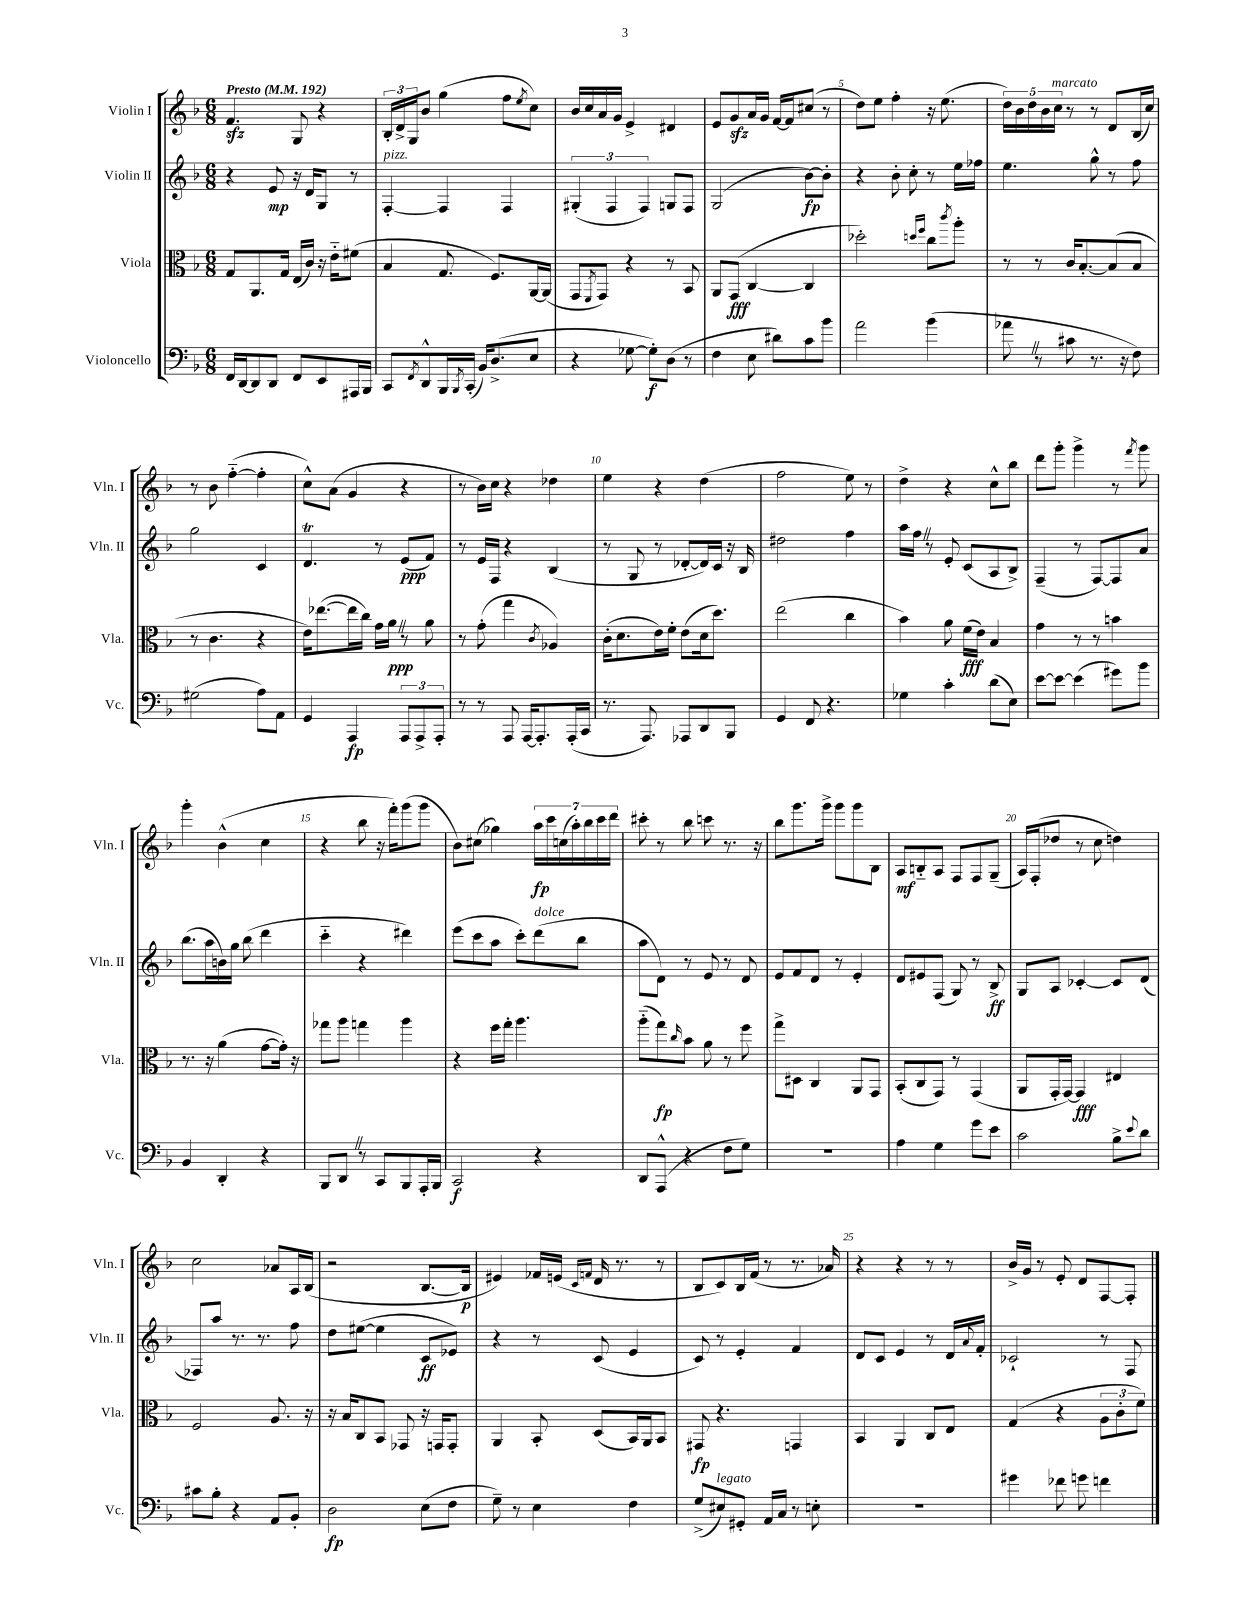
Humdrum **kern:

**kern	**dynam	**kern	**dynam	**kern	**dynam	**kern	**dynam
*part4	*part4	*part3	*part3	*part2	*part2	*part1	*part1
*staff4	*staff4	*staff3	*staff3	*staff2	*staff2	*staff1	*staff1
*I"Violoncello	*	*I"Viola	*	*I"Violin II	*	*I"Violin I	*
*I'Vc.	*	*I'Vla.	*	*I'Vln. II	*	*I'Vln. I	*
*clefF4	*	*clefC3	*	*clefG2	*	*clefG2	*
*k[b-]	*	*k[b-]	*	*k[b-]	*	*k[b-]	*
*M6/8	*	*M6/8	*	*M6/8	*	*M6/8	*
*MM192	*	*MM192	*	*MM192	*	*MM192	*
=1	=1	=1	=1	=1	=1	=1	=1
!	!	!	!	!	!	!LO:TX:a:B:t=Presto	!
16FF/LL	.	8G/L	.	4r	.	4.fzz/	.
[16DD/J	.	.	.	.	.	.	.
8DD/]	.	8.AA/	.	.	.	.	.
8DD/J	.	.	.	8e/	mp	.	.
.	.	16G/Jk	.	.	.	.	.
8FF/L	.	(16E/LL	.	16r	.	8G/	.
.	.	16c/JJ)	.	16d/KL	.	.	.
8EE/	.	16r	.	8G/J	.	4r	.
.	.	16e\KL	.	.	.	.	.
16AAA#X/L	.	(8f#X\J	.	8r	.	.	.
16BBB-/JJ	.	.	.	.	.	.	.
=2	=2	=2	=2	=2	=2	=2	=2
!	!	!	!	!LO:TX:a:i:t=pizz.	!	!	!
8CC/L	.	4B-/	.	[4F'/	.	24B-'/LL	.
.	.	.	.	.	.	24d^/	.
.	.	.	.	.	.	24G/J	.
8qFF/	.	.	.	.	.	.	.
8DD^^/	.	.	.	.	.	8b-/J	.
16BBB-/L	.	8.G/	.	4F/]	.	(4gg\	.
8qBBB-/	.	.	.	.	.	.	.
(16CC'/JJ	.	.	.	.	.	.	.
16BB-/KL)	.	.	.	.	.	.	.
(8.D^/	.	8.F/L)	.	.	.	.	.
.	.	.	.	4F/	.	8ff\L	.
.	.	.	.	.	.	8qee/	.
8E/J	.	[16AA/L	.	.	.	8cc\J)	.
.	.	(16AA/JJ]	.	.	.	.	.
=3	=3	=3	=3	=3	=3	=3	=3
4r	.	8GG/L	.	(6G#X'/	.	16b-/LL	.
.	.	.	.	.	.	16cc/	.
.	.	8qFF/	.	.	.	.	.
.	.	8GG/J)	.	.	.	16a/	.
.	.	.	.	6F/	.	.	.
.	.	.	.	.	.	16g/JJ	.
[8G-X\	.	4r	.	.	.	4e^/	.
.	.	.	.	6F/)	.	.	.
8G-'\L])	f	.	.	.	.	.	.
(8D\J	.	8r	.	8Gn/L	.	4d#X/	.
8r	.	8BB-/	.	8F/J	.	.	.
=4	=4	=4	=4	=4	=4	=4	=4
4F\	.	8AA/L	.	(2G/	.	8e/L	.
.	.	(8GG/J	fff	.	.	8gzz/	.
8E\	.	[4C/	.	.	.	16a/L	.
.	.	.	.	.	.	16g/JJ	.
8d#X\L)	.	.	.	.	.	[16f/LL	.
.	.	.	.	.	.	16f/J]	.
8c\	.	4C/]	.	[8b-\L)	fp	(8cc#X/J	.
8b-\J	.	.	.	8b-'\J]	.	8r	.
=5	=5	=5	=5	=5	=5	=5	=5
2a\	.	2dd-X'\)	.	4r	.	8dd\L)	.
.	.	.	.	.	.	8ee\J	.
.	.	.	.	8b-'\	.	4ff'\	.
.	.	.	.	8cc'\	.	.	.
.	.	16qqddn/LL	.	.	.	.	.
.	.	16qqff/JJ	.	.	.	.	.
(4b-\	.	8cc\L	.	8r	.	16r	.
.	.	.	.	.	.	(8.ee\	.
.	.	8qccc/	.	.	.	.	.
.	.	8aa'\J	.	16ee\LL	.	.	.
.	.	.	.	16ff-X\JJ	.	.	.
=6	=6	=6	=6	=6	=6	=6	=6
8a-XZ\	.	8r	.	4.ee\	.	20dd\LL)	.
.	.	.	.	.	.	20b-\	.
.	.	.	.	.	.	20dd\	.
8r	.	8r	.	.	.	.	.
.	.	.	.	.	.	20b-\	.
!	!	!	!	!	!	!LO:TX:a:i:t=marcato	!
.	.	.	.	.	.	20cc\JJ	.
8c#X\	.	16c/KL	.	.	.	8r	.
.	.	[8.B-'/	.	.	.	.	.
8.r	.	.	.	8gg^^\	.	8r	.
.	.	(8B-/]	.	8r	.	8d/L	.
16r	.	.	.	.	.	.	.
8F\)	.	8B-/J	.	8ff\	.	(16B-/L	.
.	.	.	.	.	.	16cc/JJ)	.
!!LO:LB:g=z
=7	=7	=7	=7	=7	=7	=7	=7
(2G#X\	.	8r	.	2gg\	.	8r	.
.	.	4.c\	.	.	.	8b-\	.
.	.	.	.	.	.	([4ff\	.
8A\L)	.	4r	.	4c/	.	4ff'\]	.
8AA\J	.	.	.	.	.	.	.
=8	=8	=8	=8	=8	=8	=8	=8
4GG/	.	16e\KL)	.	4.dT/	.	8cc^^\L)	.
.	.	([8.ee-X\	.	.	.	.	.
.	.	.	.	.	.	(8a\J	.
4AAA/	fp	16ee-\L]	.	.	.	4g/	.
.	.	16cc\JJ)	.	.	.	.	.
.	.	16g\LL	.	8r	.	.	.
.	.	16aZ\JJ	ppp	.	.	.	.
12AAA/L	.	8r	.	(8e/L	ppp	4r	.
12AAA^/	.	.	.	.	.	.	.
.	.	8a\	.	8f/J)	.	.	.
12AAA'/J	.	.	.	.	.	.	.
=9	=9	=9	=9	=9	=9	=9	=9
8r	.	8r	.	8r	.	8r	.
8r	.	(8g'\	.	16e/LL	.	16b-\LL)	.
.	.	.	.	16F/JJ	.	16cc\JJ	.
8AAA/	.	4gg\	.	4r	.	4r	.
[16AAA/KL	.	.	.	.	.	.	.
8.AAA'/]	.	.	.	.	.	.	.
.	.	8qc/	.	.	.	.	.
.	.	4A-X/)	.	(4B-/	.	4dd-X\	.
(16AAA'/L	.	.	.	.	.	.	.
16CC/JJ	.	.	.	.	.	.	.
=10	=10	=10	=10	=10	=10	=10	=10
8.r	.	(16c'\KL	.	8r	.	4ee\	.
.	.	8.d\	.	.	.	.	.
.	.	.	.	8G/	.	.	.
8.AAA/)	.	.	.	.	.	.	.
.	.	16e\L)	.	8r	.	4r	.
.	.	16f'\JJ	.	.	.	.	.
8AAA-X/L	.	(8e\L	.	[8d-X'/L	.	.	.
8DD/	.	16d\k	.	16d-/L])	.	(4dd\	.
.	.	8.dd\J)	.	16c/JJ	.	.	.
8BBB-/J	.	.	.	16r	.	.	.
.	.	.	.	16B-/	.	.	.
=11	=11	=11	=11	=11	=11	=11	=11
4GG/	.	(2ee\	.	2dd#X\	.	2ff\	.
8FF/	.	.	.	.	.	.	.
4.r	.	.	.	.	.	.	.
.	.	4cc\	.	4ff\	.	8ee\)	.
.	.	.	.	.	.	8r	.
=12	=12	=12	=12	=12	=12	=12	=12
4G-X\	.	4b-\)	.	16aa\LL	.	4dd^\	.
.	.	.	.	16ffZ\JJ	.	.	.
.	.	.	.	8r	.	.	.
4c'\	.	8a\	.	8e'/	.	4r	.
.	.	(16f\LL	fff	(8c/L	.	.	.
.	.	16e\JJ)	.	.	.	.	.
(8d\L	.	4B-/	.	8A/	.	8cc^^\L	.
8E\J)	.	.	.	8B-^/J)	.	8bb-\J	.
=13	=13	=13	=13	=13	=13	=13	=13
[8e\L	.	4g\	.	(4F~/	.	8ddd\L	.
8e\J_	.	.	.	.	.	8ggg'\J	.
(4e\]	.	8r	.	8r	.	4ggg^\	.
.	.	8r	.	[8F/L)	.	.	.
8g#X\L)	.	4bn\	.	8F/]	.	8r	.
.	.	.	.	.	.	8qfff/	.
8b-\J	.	.	.	8a/J	.	8ggg\	.
!!LO:LB:g=z
=14	=14	=14	=14	=14	=14	=14	=14
4BB-/	.	8.r	.	(8.bb-\L	.	4ggg'\	.
.	.	16r	.	16aa\L	.	.	.
4DD'/	.	(4a\	.	16bn\)	.	(4b-^^\	.
.	.	.	.	16gg\JJ	.	.	.
.	.	.	.	(8bb-\	.	.	.
4r	.	[8g\L	.	4ddd\	.	4cc\	.
.	.	16g'\Jk])	.	.	.	.	.
.	.	16r	.	.	.	.	.
=15	=15	=15	=15	=15	=15	=15	=15
8BBB-/L	.	8gg-X\L	.	4ccc\	.	4r	.
8DDZ/J	.	8aa\J	.	.	.	.	.
8r	.	4ggn\	.	4r	.	8bb-\	.
8CC/L	.	.	.	.	.	16r	.
.	.	.	.	.	.	16fff'\KL)	.
8BBB-/	.	4aa\	.	4ddd#X\)	.	(8ggg\	.
16AAA'/L	.	.	.	.	.	8ggg\J	.
16BBB-/JJ	.	.	.	.	.	.	.
=16	=16	=16	=16	=16	=16	=16	=16
2CC/	f	4r	.	(8eee\L	.	8b-\L)	.
.	.	.	.	8ccc\	.	(8cc#X\J	.
.	.	16ff\LL	.	8aa\J	.	4gg-X\)	.
.	.	16gg'\JJ	.	.	.	.	.
.	.	4.aa\	.	8ccc'\L)	.	.	.
!	!	!	!	!LO:TX:a:i:t=dolce	!	!	!
4r	.	.	.	(8ddd\	.	28aa\LL	fp
.	.	.	.	.	.	28ccc\	.
.	.	.	.	.	.	(28ccn\	.
.	.	.	.	.	.	28aa'\)	.
.	.	.	.	8bb-\J	.	.	.
.	.	.	.	.	.	28bb-\	.
.	.	.	.	.	.	28ccc\	.
.	.	.	.	.	.	28ddd\JJ	.
=17	=17	=17	=17	=17	=17	=17	=17
8DD/L	.	(8aa\L	.	8aa\L	.	8ccc#X'\	.
(8AAA^^/J	.	8gg\)	fp	8d\J)	.	8r	.
.	.	16qqcc/	.	.	.	.	.
4r	.	8b-\J	.	8r	.	8bb-\	.
.	.	8a\	.	8e/	.	8cccn\	.
8F\L	.	8r	.	8r	.	8.r	.
8G\J)	.	8ff\	.	8d/	.	.	.
.	.	.	.	.	.	16r	.
=18	=18	=18	=18	=18	=18	=18	=18
2.r	.	8gg^\L	.	8e/L	.	8bb-\L	.
.	.	8D#X\J	.	8f/	.	8.ggg\	.
.	.	4C/	.	8d/J	.	.	.
.	.	.	.	.	.	16ggg^\Jk	.
.	.	.	.	8r	.	8ggg\L	.
.	.	8AA/L	.	4e'/	.	8ggg\	.
.	.	8GG/J	.	.	.	8B-\J	.
=19	=19	=19	=19	=19	=19	=19	=19
4A\	.	(8BB-'/L	.	8d/L	.	8A/L	mf
.	.	8C/	.	8e#X/	.	8Bn/	.
4G\	.	8GG/J)	.	(8F/J	.	8A/J	.
.	.	8r	.	8G/)	.	8F/L	.
8g\L	.	(4GG/	.	8r	.	8F/	.
8e\J	.	.	.	8B-^/	ff	(8G~/J	.
=20	=20	=20	=20	=20	=20	=20	=20
2c\	.	8AA/L	.	8G/L	.	16A/LL)	.
.	.	.	.	.	.	(16F'/J	.
.	.	16GG'/L	.	8A/J	.	8dd-X/J	.
.	.	[16GG/JJ)	.	.	.	.	.
.	.	4GG/]	fff	[4c-X'/	.	8r	.
.	.	.	.	.	.	8cc\	.
8B-^\L	.	4E#X/	.	8c-/L]	.	4ddn\)	.
8qqe/	.	.	.	.	.	.	.
8d\J	.	.	.	(8d/J	.	.	.
!!LO:LB:g=z
=21	=21	=21	=21	=21	=21	=21	=21
8c#X\L	.	2F/	.	8F-X/L)	.	2cc\	.
8B-'\J	.	.	.	8aa/J	.	.	.
4r	.	.	.	8.r	.	.	.
.	.	.	.	8.r	.	.	.
8AA/L	.	8.A/	.	.	.	8a-X/L	.
8BB-'/J	.	.	.	8ff\	.	16A/L	.
.	.	16r	.	.	.	(16B-/JJ	.
=22	=22	=22	=22	=22	=22	=22	=22
2D\	fp	16r	.	8dd\L	.	2r	.
.	.	16B-/KL	.	.	.	.	.
.	.	8C/	.	([8ee#X\J	.	.	.
.	.	8BB-/J	.	4ee#\]	.	.	.
.	.	8GG-X/	.	.	.	.	.
(8E\L	.	16r	.	8c/L	ff	[8.B-/L	.
.	.	16GGn/KL	.	.	.	.	.
8F\J	.	8GG'/J	.	8e-X/J)	.	.	.
.	.	.	.	.	.	16B-/Jk]	p
=23	=23	=23	=23	=23	=23	=23	=23
8G~\)	.	4AA/	.	4r	.	4e#X/)	.
8r	.	.	.	.	.	.	.
4E\	.	8BB-'/	.	8r	.	16f-X/LL	.
.	.	.	.	.	.	(16en/JJ	.
.	.	.	.	.	.	16qqc/LL	.
.	.	.	.	.	.	16qqfn/JJ	.
.	.	(8D/L	.	(8c/	.	16d/	.
.	.	.	.	.	.	8.r	.
4F\	.	16BB-/L)	.	4e/	.	.	.
.	.	16AA/J	.	.	.	.	.
.	.	8BB-/J	.	.	.	8r	.
=24	=24	=24	=24	=24	=24	=24	=24
(8G^/L	.	8GG#X/	fp	8c/)	.	8B-/L	.
!LO:TX:a:i:t=legato	!	!	!	!	!	!	!
8E#X/)	.	4.r	.	8r	.	8c/)	.
8GG#X'/J	.	.	.	4e'/	.	16B-/L	.
.	.	.	.	.	.	(16f/JJ	.
16AA/LL	.	.	.	.	.	8r	.
16C/JJ	.	.	.	.	.	.	.
8r	.	4GGn/	.	4f/	.	8.r	.
8En'\	.	.	.	.	.	.	.
.	.	.	.	.	.	16a-X/)	.
=25	=25	=25	=25	=25	=25	=25	=25
2.r	.	4BB-/	.	8d/L	.	4r	.
.	.	.	.	8c/J	.	.	.
.	.	4AA/	.	4e/	.	4r	.
.	.	8C/L	.	8r	.	8r	.
.	.	8E/J	.	16d/LL	.	8r	.
.	.	.	.	8qqa/	.	.	.
.	.	.	.	16f'/JJ	.	.	.
=26	=26	=26	=26	=26	=26	=26	=26
4g#X\	.	(4G/	.	2c-X`/	.	16b-^/LL	.
.	.	.	.	.	.	16g/JJ	.
.	.	.	.	.	.	8r	.
8f-X\	.	4r	.	.	.	8e'/	.
8gn\	.	.	.	.	.	8d/L	.
4fn\	.	12A\L	.	8r	.	[8F/	.
.	.	12c'\	.	.	.	.	.
.	.	.	.	8F/	.	8F'/J]	.
.	.	12f\J)	.	.	.	.	.
==	==	==	==	==	==	==	==
*-	*-	*-	*-	*-	*-	*-	*-
